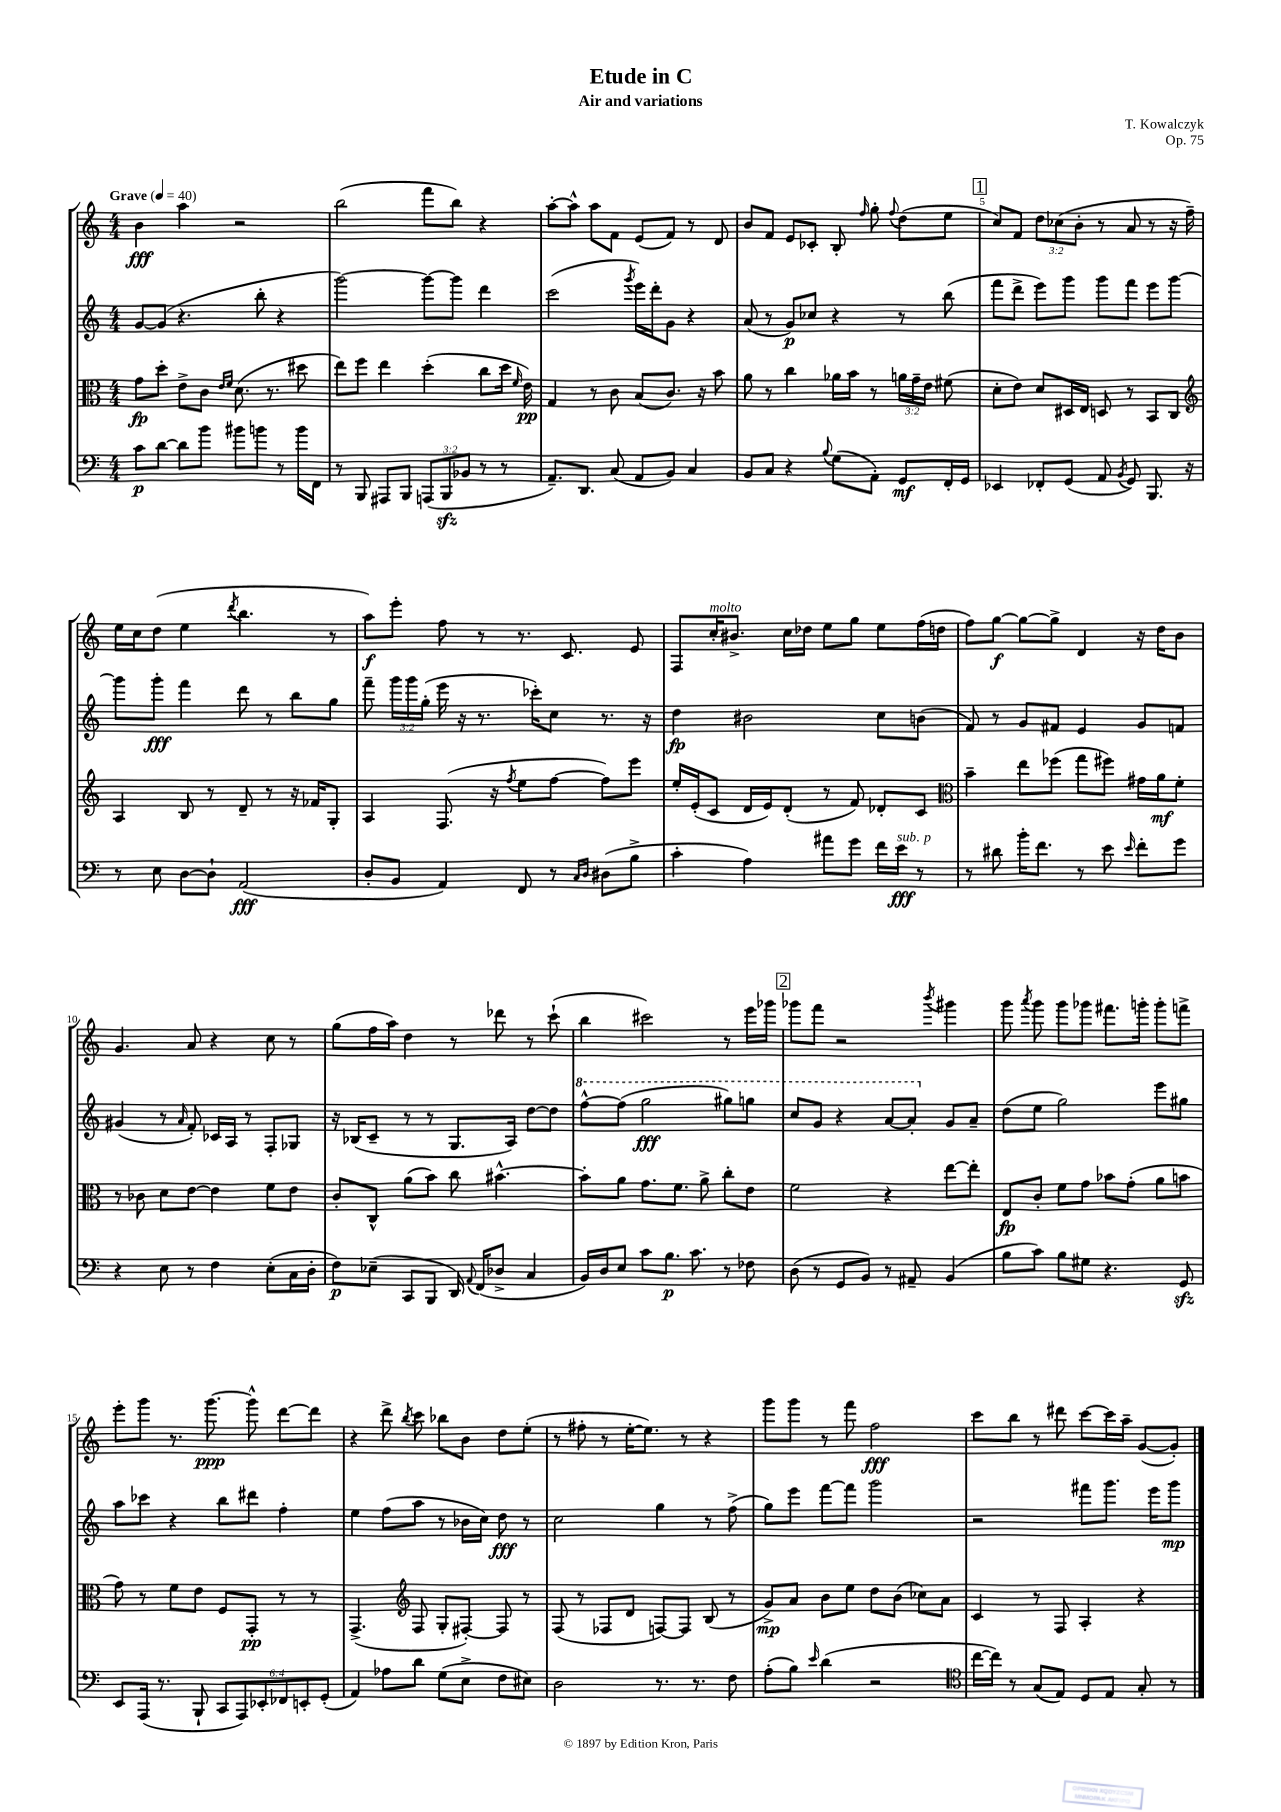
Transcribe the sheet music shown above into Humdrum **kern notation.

**kern	**kern	**kern	**kern
*staff4	*staff3	*staff2	*staff1
*clefF4	*clefC3	*clefG2	*clefG2
*k[]	*k[]	*k[]	*k[]
*M4/4	*M4/4	*M4/4	*M4/4
*MM40	*MM40	*MM40	*MM40
8c	8g	[8g	4b
[8d	8dd'	(8g]	.
8d]	8e^	4.r	4aa
8b	8c	.	.
.	16qqe	.	.
.	16qqf	.	.
8b#	(8.d	.	2r
8b	.	8bb'	.
.	8.r	.	.
8r	.	4r	.
16b	8dd#	.	.
16FF	.	.	.
=	=	=	=
8r	8ee)	[2ggg)	(2bb
8BBB	8ff	.	.
8AAA#	4ee	.	.
8BBB	.	.	.
(12AAA	(4dd'	8ggg_	8fff
12BBB	.	.	.
.	.	8ggg]	8bb)
12BB-	.	.	.
8r	8cc	4ddd	4r
8r	16dd	.	.
.	16qqf	.	.
.	16e)	.	.
=	=	=	=
8.AA~)	4G	(2ccc	[8aa'
.	.	.	8aa^^]
8.DD	.	.	.
.	8r	.	8aa
(8C	8c	.	8f
.	.	8qggg	.
8AA	(8B	16eee)	(8e
.	.	16ddd'	.
8BB)	8.c)	8g	8f)
4C	.	4r	8r
.	16r	.	.
.	8b	.	8d
=	=	=	=
8BB	8a	(8a	8b
8C	8r	8r	8f
4r	4cc	8g)	8e
.	.	8cc-	8c-'
8qqB	.	.	.
(8G	16a-	4r	8B'
.	16b	.	.
.	.	.	16qqff
8AA')	8r	.	8gg'
.	.	.	8qqff
8GG	24a	8r	(8dd
.	24g~	.	.
.	24e	.	.
16FF'	(8f#	(8bb	8ee
16GG	.	.	.
=	=	=	=
4EE-	8d'	8fff	8cc)
.	8e)	8ddd^	8f
8FF-'	8d	8eee)	12dd
.	.	.	(12cc-
(8GG	16D#	8ggg	.
.	.	.	12b'
.	16E	.	.
8AA	8D	8ggg	8r
8qBB	.	.	.
8GG)	8r	8fff	8a
8.BBB	8BB	8eee	8r
.	8C	[8ggg	16r
16r	.	.	16ff~)
=	=	=	=
*	*clefG2	*	*
8r	4A	8ggg]	16ee
.	.	.	16cc
8E	.	8ggg'	(8dd
[8D	8B	4fff	4ee
8D`]	8r	.	.
.	.	.	8qddd
(2AA	8d~	8ddd	4.bb
.	8r	8r	.
.	16r	8bb	.
.	16f-	.	.
.	8G'	8gg	8r
=	=	=	=
8D'	4A	8fff~	8aa)
8BB	.	24ggg	8eee'
.	.	24ggg	.
.	.	(24gg'	.
4AA)	(8.F	16eee	8ff
.	.	16r	.
.	.	8.r	8r
.	16r	.	.
.	8qff	.	.
8FF	8ee	.	8.r
.	.	16ccc-')	.
8r	[8ff	8cc	.
.	.	.	8.c
16qqC	.	.	.
16qqD	.	.	.
(8D#	8ff])	8.r	.
8B^	8eee	.	8e
.	.	16r	.
=	=	=	=
4c'	16ee'	4dd	8F
.	(16e'	.	.
.	8c	.	16cc'
.	.	.	8.b#^
4A)	16d	2b#	.
.	16e)	.	.
.	(8d'	.	16cc
.	.	.	16dd-
8a#	8r	.	8ee
8g	8f)	.	8gg
16f	8d-'	8cc	8ee
16e	.	.	.
8r	8c	(8b	(16ff
.	.	.	16dd
=	=	=	=
*	*clefC3	*	*
8r	4b~	8f)	8ff)
8d#	.	8r	[8gg
16b'	8ee	8g	8gg_
8.f	.	.	.
.	(8ff-	8f#	8gg^]
8r	8gg	4e	4d
8e	8ff#)	.	.
16qqe	.	.	.
8f'	16g#	8g	16r
.	16a	.	16dd
8g	8f'	8f	8b
=	=	=	=
4r	8r	(4g#	4.g
.	8c-	.	.
8E	8d	8r	.
.	.	16qqa	.
8r	[8e	8f')	8a
4F	4e]	16c-	4r
.	.	16A	.
.	.	8r	.
(8E'	8f	8F'	8cc
16C	8e	8G-	8r
16D'	.	.	.
=	=	=	=
8F)	8c'	16r	(8gg
.	.	(16B-	.
(8E-~	8C^^	8c~	16ff
.	.	.	16aa)
8CC	(8a	8r	4dd
8BBB	8b)	8r	.
16DD)	8cc	8.G	8r
8qqAA	.	.	.
(16FF	.	.	.
8D-^	[4.b#^^	.	8ddd-
.	.	16A)	.
4C	.	[8dd	8r
.	.	8dd]	(8ccc`
=	=	=	=
16BB)	8b#']	[8fff^^	4bb
16D	.	.	.
8E	8a	(8fff]	.
8c	8.g	2ggg	2ccc#)
8.B	.	.	.
.	8.f	.	.
8.c	.	.	.
.	8a^	.	.
8r	8cc'	8ggg#)	8r
8F-	8e	8ggg	16eee
.	.	.	16ggg-
=	=	=	=
(8D	2f	8ccc	8ggg-
8r	.	8gg	8fff
8GG	.	4r	2r
8BB)	.	.	.
8r	4r	[8aa	.
8AA#~	.	8aa']	.
.	.	.	8qbbb
(4BB	[8ee	8g	4ggg#
.	8ee']	8a~	.
=	=	=	=
8B	8E	(8dd	8ggg
.	.	.	8qaaa
8c)	8c'	8ee	8ggg
8B	8f	2gg)	8ggg
8G#	8g	.	8ggg-
4.r	8b-	.	8.fff#
.	(8g'	.	.
.	.	.	16ggg'
.	8a	8eee	8ggg'
8GG	8b	8gg#	8fff^
=	=	=	=
8EE	8g)	8aa	8eee'
(16AAA	8r	8ccc-	8ggg
8.r	.	.	.
.	8f	4r	8.r
8BBB`	8e	.	.
.	.	.	[8.ggg
12CC	8F	8bb	.
12AAA)	.	.	.
.	8GG'	8ddd#	8ggg^^]
12EE-'	.	.	.
12FF-	8r	4ff'	[8ddd
12EE'	.	.	.
.	8r	.	8ddd]
(12GG'	.	.	.
=	=	=	=
4AA)	(4.GG^	4ee	4r
8A-	.	(8ff	8ddd^
*	*clefG2	*	*
.	.	.	8qbb
8d	8F	8aa	8ccc
(8G	8G'	8r	8bb-
8E^	[8F#')	16b-	8b
.	.	16cc)	.
8F	8F#]	8dd	8dd
8E#)	8r	8r	(8ee'
=	=	=	=
2D	(8F	2cc	8r
.	8r	.	8ff#'
.	8F-	.	8r
.	8d	.	[16ee'
.	.	.	8.ee])
8.r	[8F)	4gg	.
.	8F]	.	8r
8.r	.	.	.
.	(8B	8r	4r
8F	8r	(8ff^	.
=	=	=	=
(8A'	8g^)	8gg)	8ggg
8B)	8a	8eee	8ggg
16qqe	.	.	.
(4d	8b	[8fff	8r
.	8ee	8fff]	8fff
2r	8dd	2ggg	2ff
.	(8b	.	.
.	8cc-)	.	.
.	8a	.	.
=	=	=	=
*clefC4	*	*	*
[16cc	4c	2r	8ccc
16cc])	.	.	.
8r	.	.	8bb
(8G	8r	.	8r
8E)	8F	.	8ddd#
8D	4A'	8fff#	[8ccc
8E	.	8.ggg	16ccc]
.	.	.	16aa~
8G'	4r	.	([8g
.	.	16eee	.
8r	.	8ggg	8g'])
==	==	==	==
*-	*-	*-	*-
